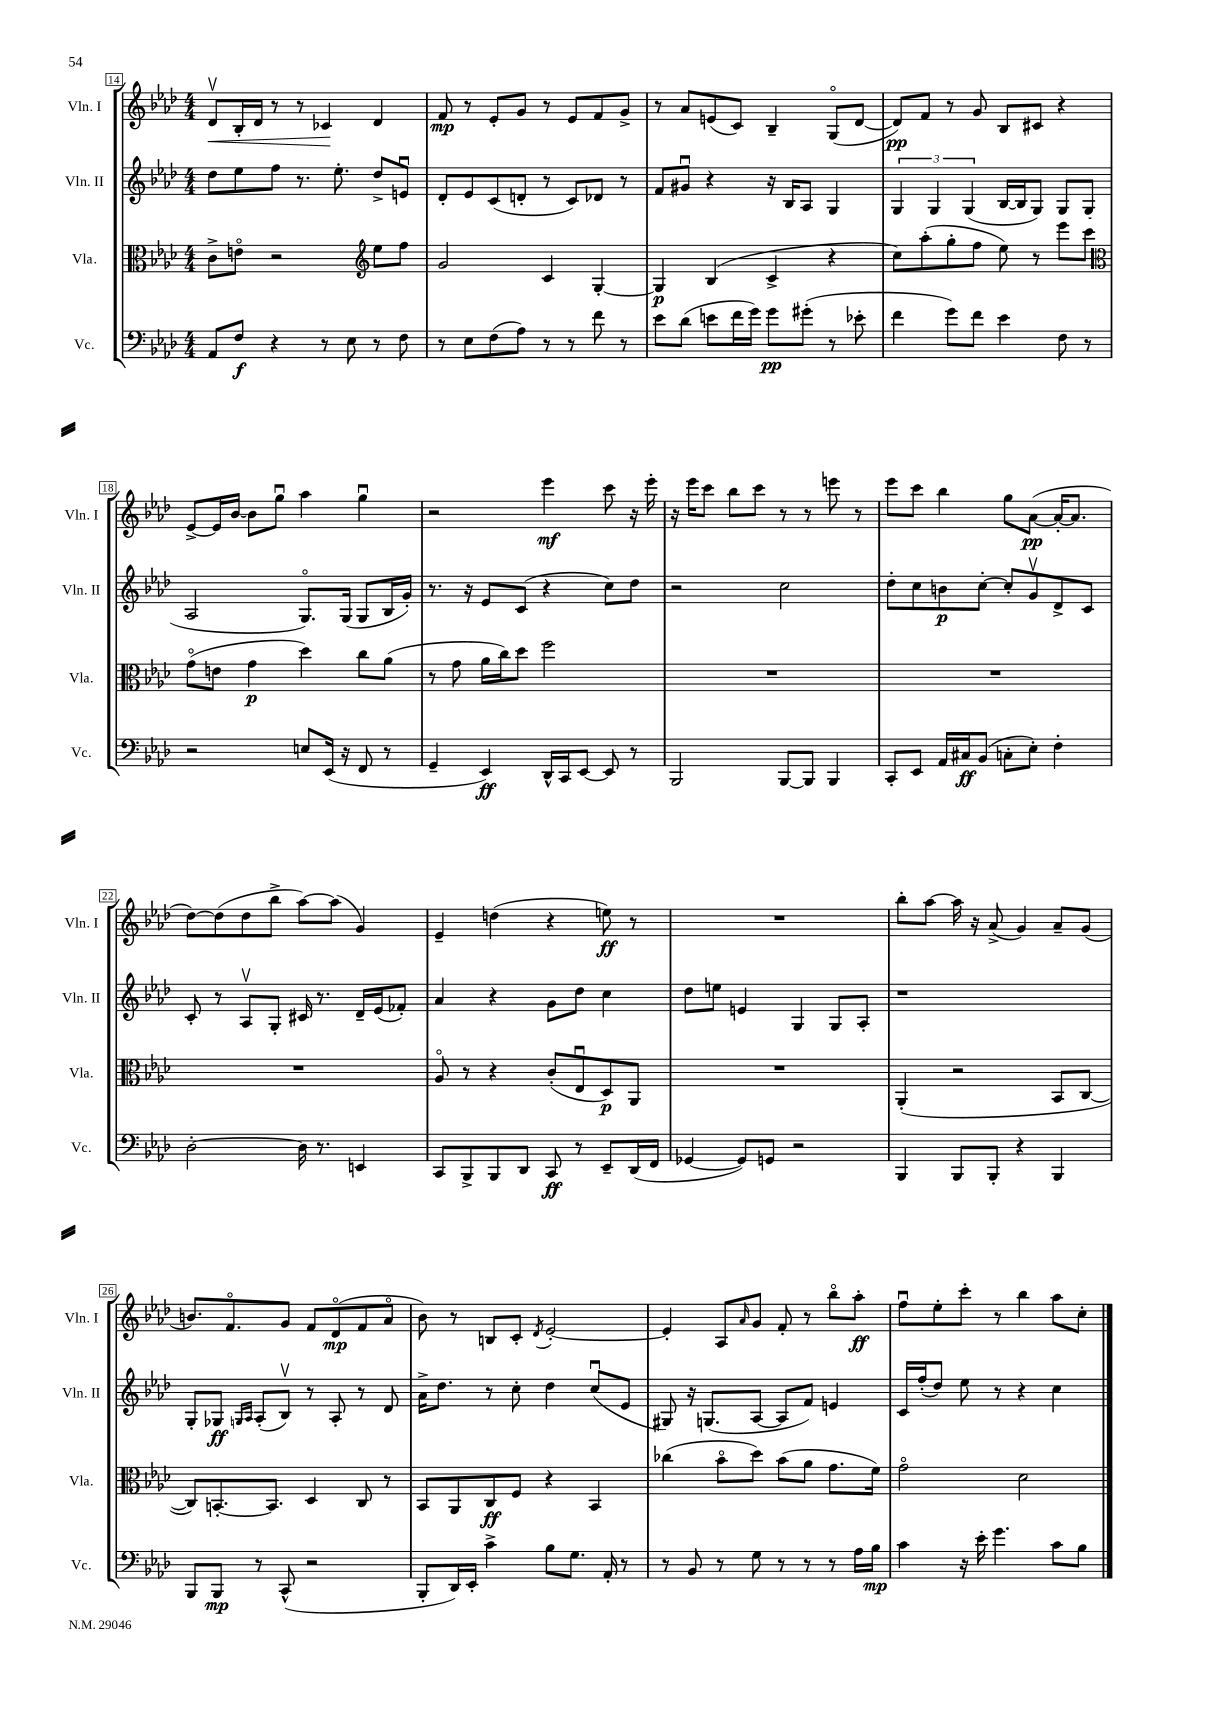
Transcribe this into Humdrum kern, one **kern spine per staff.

**kern	**kern	**kern	**kern
*staff4	*staff3	*staff2	*staff1
*clefF4	*clefC3	*clefG2	*clefG2
*k[b-e-a-d-]	*k[b-e-a-d-]	*k[b-e-a-d-]	*k[b-e-a-d-]
*M4/4	*M4/4	*M4/4	*M4/4
8AA-	8c^	8dd-	8d-v
8F	8eo	8ee-	16B-'
.	.	.	16d-
4r	2r	8ff	8r
.	.	8.r	8r
8r	.	.	4c-
.	.	8.ee-'	.
8E-	.	.	.
*	*clefG2	*	*
8r	8ee-	8dd-^	4d-
8F	8ff	8eu	.
=	=	=	=
8r	2g	8d-'	8f
8E-	.	8e-	8r
(8F	.	(8c	8e-'
8A-)	.	8d'	8g
8r	4c	8r	8r
8r	.	8c)	8e-
8f	[4G'	8d-	8f
8r	.	8r	8g^
=	=	=	=
8e-	4G]	8f	8r
(8d-	.	8g#u	8a-
8e	(4B-	4r	(8e
16f	.	.	8c)
16g)	.	.	.
8g	4c^	16r	4B-~
.	.	16B-	.
(8g#'	.	8A-	.
8r	4r	4G	(8Go
8e-'	.	.	[8d-
=	=	=	=
4f	8cc)	6G	8d-])
.	(8aa-'	.	8f
.	.	6G	.
8g)	8gg'	.	8r
.	.	(6G	.
8f	8ff	.	8g
4e-	8ee-)	[16B-	8B-
.	.	16B-]	.
.	8r	8G)	8c#
8F	8eee-	8G	4r
8r	8ccc	(8G	.
=	=	=	=
*	*clefC3	*	*
2r	(8go	2A-	[8e-^
.	8e	.	16e-]
.	.	.	[16b-
.	4g	.	8b-]
.	.	.	8ggu
8E	4dd-)	8.Go)	4aa-
(16EE-	.	.	.
16r	.	(16G	.
8FF	8cc	8G	4ggu
8r	(8a-	16B-	.
.	.	16g')	.
=	=	=	=
4GG~	8r	8.r	2r
.	8g	.	.
.	.	16r	.
4EE-)	16a-	8e-	.
.	16cc)	.	.
.	8dd-	(8c	.
16DD-^^	2ff	4r	4eee-
16CC	.	.	.
[8EE-	.	.	.
8EE-]	.	8cc)	8ccc
8r	.	8dd-	16r
.	.	.	16eee-'
=	=	=	=
2BBB-	1r	2r	16r
.	.	.	16eee-
.	.	.	8ccc
.	.	.	8bb-
.	.	.	8ccc
[8BBB-	.	2cc	8r
8BBB-]	.	.	8r
4BBB-	.	.	8eee
.	.	.	8r
=	=	=	=
8CC'	1r	8dd-'	8eee-
8EE-	.	8cc	8ccc
16AA-	.	8b	4bb-
16C#	.	.	.
(8BB-	.	[8cc'	.
8C'	.	8cc']	8gg
8E-')	.	8gv	([8a-
4F'	.	8d-^	16a-'_
.	.	.	8.a-]
.	.	8c	.
=	=	=	=
[2D-'	1r	8c'	[8dd-)
.	.	8r	(8dd-]
.	.	8A-v	8dd-
.	.	8G'	8bb-^
16D-]	.	16c#	[8aa-)
8.r	.	8.r	.
.	.	.	(8aa-]
4EE	.	16d-~	4g)
.	.	(16e-	.
.	.	8f-')	.
=	=	=	=
8CC	8A-o	4a-	4e-~
8BBB-^	8r	.	.
8BBB-	4r	4r	(4dd
8DD-	.	.	.
8CC	(8c'	8g	4r
8r	8E-u	8dd-	.
8EE-~	8D-)	4cc	8ee)
(16DD-	8AA-	.	8r
16FF	.	.	.
=	=	=	=
[4GG-	1r	8dd-	1r
.	.	8ee	.
8GG-])	.	4e	.
8GG	.	.	.
2r	.	4G	.
.	.	8G	.
.	.	8A-'	.
=	=	=	=
4BBB-	(4AA-'	1r	8bb-'
.	.	.	[8aa-
8BBB-	2r	.	16aa-]
.	.	.	16r
8BBB-'	.	.	(8a-^
4r	.	.	4g)
4BBB-	8BB-	.	8a-~
.	[8C	.	(8g
=	=	=	=
8BBB-	8C])	8G'	8.b)
8BBB-	[8.BB'	8G-	.
.	.	.	8.fo
.	.	16qqG	.
.	.	16qqA-	.
8r	.	(8A-'	.
.	8.BB]	.	.
(8CC^^	.	8B-v)	8g
2r	4D-	8r	8f
.	.	8A-'	(8d-o
.	8C	8r	8f
.	8r	8d-	8a-o
=	=	=	=
8BBB-'	8BB-	16a-^	8b-)
.	.	8.dd-	.
16DD-)	8AA-	.	8r
16EE-'	.	.	.
4c^	8C	8r	8B
.	8F	8cc'	8c'
.	.	.	8qd-
8B-	4r	4dd-	[2e-'
8.G	.	.	.
.	4BB-	(8ccu	.
16AA-'	.	.	.
8r	.	8e-	.
=	=	=	=
8r	(4cc-	8G#)	4e-']
8BB-	.	16r	.
.	.	(8.G	.
8r	8b-o	.	8A-
.	.	.	16qqa-
8G	8dd-)	[8A-	8g
8r	(8b-	8A-]	8f'
8r	8a-	8f)	8r
8r	8.g	4e	8bb-o
16A-	.	.	8aa-'
16B-	16f)	.	.
=	=	=	=
4c	2go	16c	8ffu
.	.	(16ff'	.
.	.	8dd-)	8ee-'
16r	.	8ee-	8ccc'
16e-'	.	.	.
4.g	.	8r	8r
.	2d-	4r	4bb-
8c	.	4cc	8aa-
8B-	.	.	8cc'
==	==	==	==
*-	*-	*-	*-
